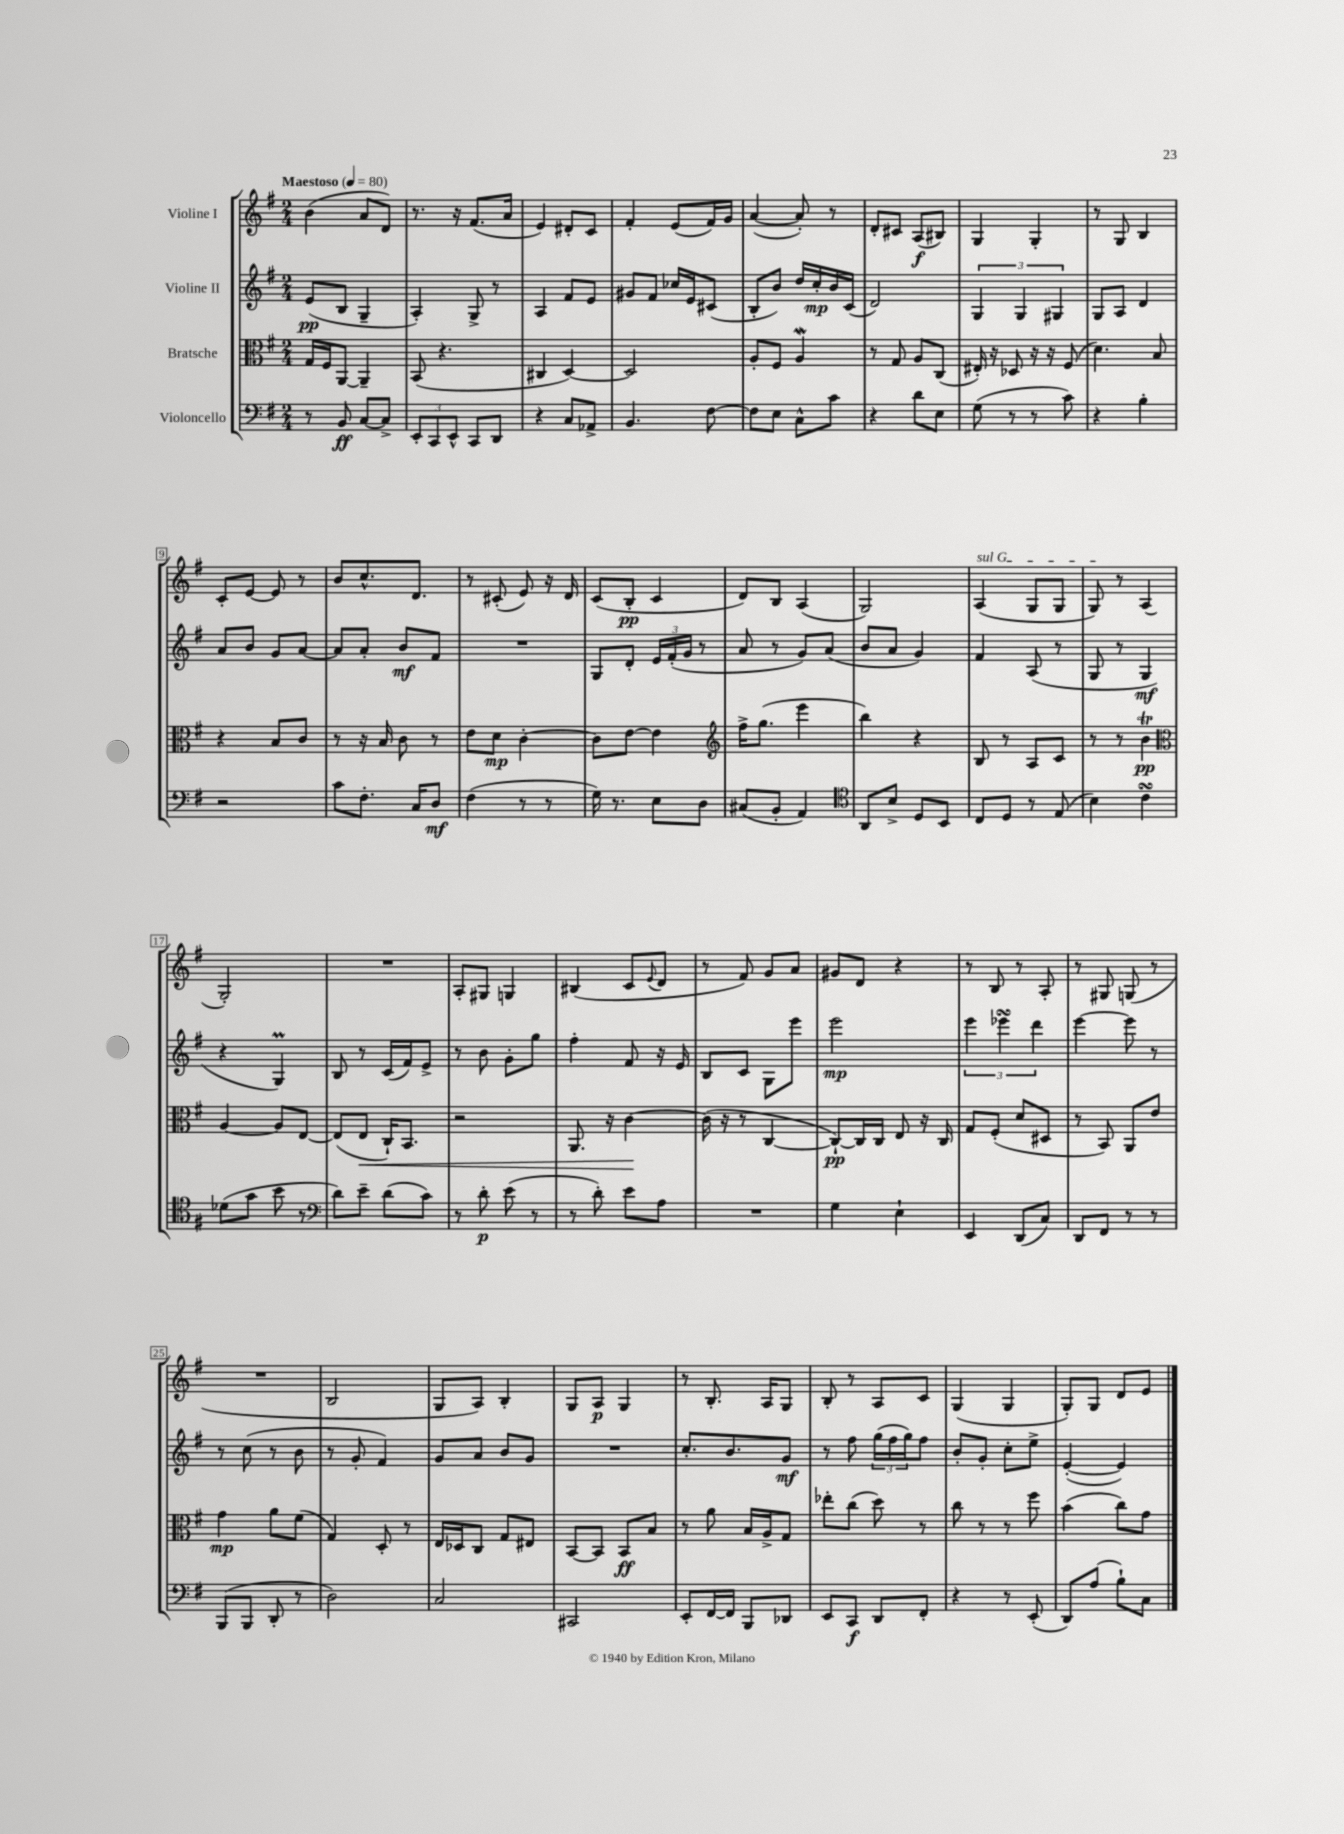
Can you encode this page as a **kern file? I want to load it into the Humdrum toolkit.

**kern	**kern	**kern	**kern
*staff4	*staff3	*staff2	*staff1
*clefF4	*clefC3	*clefG2	*clefG2
*k[f#]	*k[f#]	*k[f#]	*k[f#]
*M2/4	*M2/4	*M2/4	*M2/4
*MM80	*MM80	*MM80	*MM80
8r	16G	(8e	(4b
.	16F#	.	.
8BB	[8AA	8B	.
[8C	4AA~]	4G~	8a
8C^]	.	.	8d)
=	=	=	=
12EE'	(8BB	4A')	8.r
12CC	.	.	.
.	4.r	.	.
12EE^^	.	.	.
.	.	.	16r
8CC	.	8G^	(8.f#
8DD	.	8r	.
.	.	.	16a
=	=	=	=
4r	4C#	4A	4e)
8C	[4D)	8f#	8d#'
8AA-^	.	8e	8c
=	=	=	=
4.BB	2D]	8g#	4f#'
.	.	8f#	.
.	.	16cc-	(8e
.	.	16e	.
[8F#	.	(8c#	16f#)
.	.	.	16g
=	=	=	=
8F#]	8A'	8B'	([4a
8E	8F#	8b)	.
8C^^	4A	16dd	8a'])
.	.	16cc'	.
8c	.	16b	8r
.	.	(16c	.
=	=	=	=
4r	8r	2d)	8d'
.	8G	.	8c#
8d	8A	.	(8A
8E	(8C	.	8B#)
=	=	=	=
(8G	16E#')	6G	4G
.	16r	.	.
8r	8D-	.	.
.	.	6G	.
8r	16r	.	4G'
.	16r	.	.
.	.	6G#	.
8c)	(8F#	.	.
=	=	=	=
4r	4.d)	8G	8r
.	.	8A	8G
4B'	.	4d	4B
.	8B	.	.
=	=	=	=
2r	4r	8a	8c'
.	.	8b	[8e
.	8B	8g	8e]
.	8c	[8a	8r
=	=	=	=
8c	8r	8a]	8b
8.F#'	16r	8a'	8.cc^^
.	16B	.	.
.	8c	8b	.
16C	.	.	8.d
8D	8r	8f#	.
=	=	=	=
(4F#	8e	2r	8r
.	8d	.	(8c#'
8r	[4c'	.	8e)
8r	.	.	16r
.	.	.	16d
=	=	=	=
16G)	8c]	8G	(8c
8.r	.	.	.
.	[8e	8d'	8B'
8E	4e]	24e	4c
.	.	(24f#'	.
.	.	24g	.
8D	.	8r	.
=	=	=	=
*	*clefG2	*	*
(8C#	16ff#^	8a	8d)
.	(8.gg	.	.
8BB'	.	8r	8B
4AA)	4eee	8g)	(4A
.	.	(8a	.
=	=	=	=
*clefC4	*	*	*
8AA	4bb)	8b	2G)
8B^	.	8a	.
8D	4r	4g)	.
8BB	.	.	.
=	=	=	=
8C	8B	4f#	(4A
8D	8r	.	.
8r	8A	(8A	8G
(8E	8c	8r	8G
=	=	=	=
4B)	8r	8G	8G)
.	8r	8r	8r
4c	4b	4G	(4A
=	=	=	=
*	*clefC3	*	*
(8d-	[4A	4r	2G')
8g	.	.	.
8b	8A]	4G)	.
8r	[8E	.	.
=	=	=	=
*clefF4	*	*	*
8d)	(8E]	8B	2r
8e~	8E	8r	.
(8d	16C`)	(16c	.
.	8.BB	16f#)	.
8c)	.	8e^	.
=	=	=	=
8r	2r	8r	8A'
8d'	.	8b	8G#
(8e	.	8g'	4G
8r	.	8gg	.
=	=	=	=
8r	8.AA	4ff#'	(4B#
8d')	.	.	.
.	16r	.	.
8e	[4c	8f#	8c
.	.	.	8qqe
8A	.	16r	8d
.	.	16e	.
=	=	=	=
2r	(16c]	8B	8r
.	16r	.	.
.	8r	8c	8f#)
.	[4C	8G	8g
.	.	8eee	8a
=	=	=	=
4G	8C`_)	2eee	8g#
.	16C]	.	8d
.	16C	.	.
4E`	8E	.	4r
.	16r	.	.
.	16C	.	.
=	=	=	=
4EE	8G	6eee	8r
.	(8F#'	.	8B
.	.	6eee-	.
(8DD	8d	.	8r
.	.	6ddd	.
8C)	8D#	.	8A'
=	=	=	=
8DD	8r	[4eee	8r
8FF#	8BB)	.	8G#
8r	8AA	8eee]	(8G
8r	8e	8r	8r
=	=	=	=
(8BBB	4g	8r	2r
8BBB	.	(8cc	.
8DD'	8a	8r	.
8r	(8f#	8b	.
=	=	=	=
2D)	4G)	8r	2B
.	.	8g'	.
.	8D'	4f#)	.
.	8r	.	.
=	=	=	=
2C	16E	8g	8G
.	16D-	.	.
.	8C	8a	8A)
.	8G	8b	4B'
.	8E#	8g	.
=	=	=	=
2CC#	[8BB	2r	8G
.	8BB]	.	8A
.	8BB	.	4G
.	8B	.	.
=	=	=	=
8EE'	8r	8.cc'	8r
[16FF#	8a	.	8.B'
16FF#]	.	8.b	.
8BBB	16B	.	.
.	16A^	.	16A
8DD-	8G	8g	8G
=	=	=	=
8EE	8ee-'	8r	8B'
8CC	(8cc	8ff#	8r
8DD	8dd)	(24gg	8A
.	.	24ff#	.
.	.	24gg)	.
8FF#'	8r	8ff#	8c
=	=	=	=
4r	8cc	8b'	(4G
.	8r	8g'	.
8r	8r	8cc'	4G
(8EE'	8ff#	8ee^	.
=	=	=	=
8DD)	(4b	([4e'	8G')
(8A	.	.	8G
8B`)	8cc)	4e])	8d
8C	8g	.	8e
==	==	==	==
*-	*-	*-	*-
